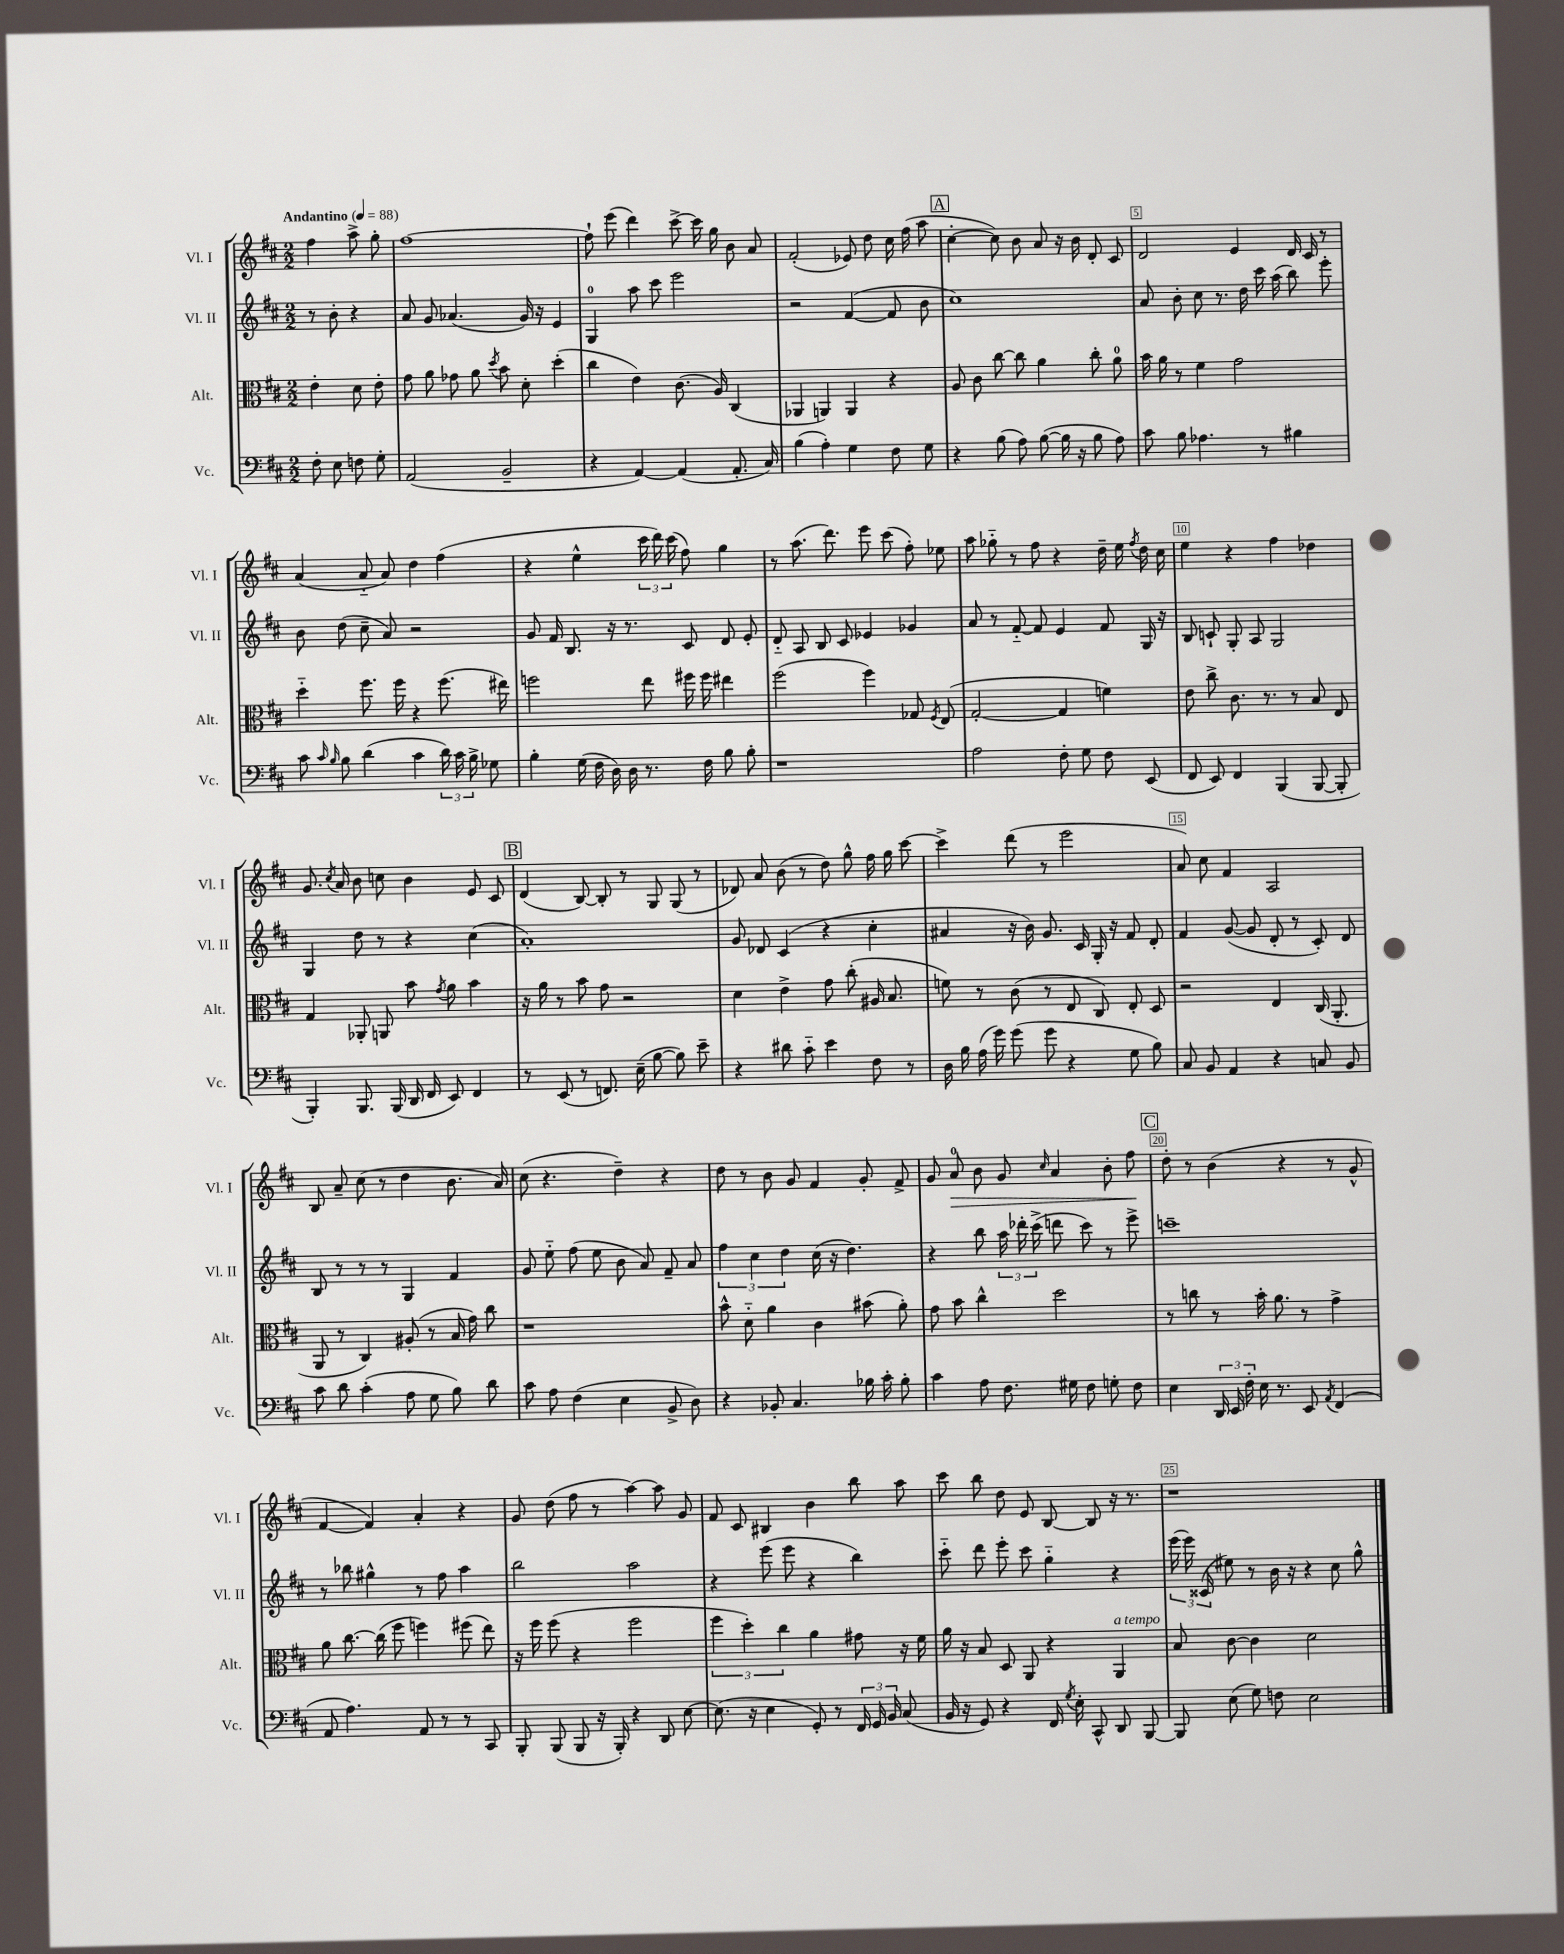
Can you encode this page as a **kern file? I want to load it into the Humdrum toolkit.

**kern	**kern	**kern	**kern	**dynam
*part4	*part3	*part2	*part1	*part1
*staff4	*staff3	*staff2	*staff1	*staff1
*I"Vc.	*I"Alt.	*I"Vl. II	*I"Vl. I	*
*I'Vc.	*I'Alt.	*I'Vl. II	*I'Vl. I	*
*clefF4	*clefC3	*clefG2	*clefG2	*
*k[f#c#]	*k[f#c#]	*k[f#c#]	*k[f#c#]	*
*M2/2	*M2/2	*M2/2	*M2/2	*
*MM88	*MM88	*MM88	*MM88	*
=	=	=	=	=
!	!	!	!LO:TX:a:B:t=Andantino	!
8F#'\	4e'\	8r	4ff#\	.
8E\	.	8b'\	.	.
8Fn\	8d\	4r	8aa^\	.
8G'\	8e'\	.	8gg'\	.
=1	=1	=1	=1	=1
(2AA/	8g\	8a/	[1ff#	.
.	8a\	8g/	.	.
.	8g-X\	(4.a-X/	.	.
.	8a\	.	.	.
.	8qdd/	.	.	.
2BB~/	8b\	.	.	.
.	8d'\	16g/)	.	.
.	.	16r	.	.
.	(4dd'\	4e/	.	.
=2	=2	=2	=2	=2
4r	4cc#\	4G/	8ff#`\]	.
.	.	.	(8eee\	.
[4AA/)	4e\)	8aa\	4ddd\)	.
.	.	8ccc#\	.	.
(4AA/]	(8.c#\	2eee\	[8ccc#^\	.
.	.	.	16ccc#\]	.
.	16A/)	.	16gg\	.
8.AA'/	(4C#/	.	8b\	.
.	.	.	8a/	.
16C#/)	.	.	.	.
=3	=3	=3	=3	=3
(4B\	4AA-X/	2r	(2f#'/	.
4A'\)	4AAn/)	.	.	.
4G\	4AA/	([4f#/	8e-X/)	.
.	.	.	8dd\	.
8F#\	4r	8f#/]	16cc#\	.
.	.	.	(16ff#\	.
8G\	.	8b\	8aa\	.
!!LO:REH:place=s1:t=A
=4	=4	=4	=4	=4
4r	8A/	1cc#)	[4cc#'\	.
.	8c#\	.	.	.
(8B\	[8cc#\	.	8cc#\])	.
8A\)	8cc#\]	.	8b\	.
([8B\	4a\	.	8a/	.
16B\]	.	.	16r	.
16r	.	.	16b\	.
8B\	8cc#'\	.	8d'/	.
8A\)	8a\	.	8c#/	.
=5	=5	=5	=5	=5
8c#\	16b\	8a/	2d/	.
.	16a\	.	.	.
8B\	8r	8b'\	.	.
4.A-X\	4f#\	8cc#\	.	.
.	.	8.r	.	.
.	2g\	.	4e/	.
.	.	16dd\	.	.
8r	.	16ccc#\	.	.
.	.	(16aa\	.	.
4B#X\	.	8bb\)	16d/	.
.	.	.	16c#/	.
.	.	8eee'\	8r	.
!!LO:LB:g=z
=6	=6	=6	=6	=6
8c#\	4dd\	8b\	(4a/	.
16qqc#/	.	.	.	.
16qqB/	.	.	.	.
8B\	.	(8dd\	.	.
(4d\	8.ff#\	8cc#~\	8a/	.
.	.	8a/)	8a/)	.
.	16ff#\	.	.	.
4c#\	4r	2r	4dd\	.
24d\)	(8.ff#\	.	(4ff#\	.
24c#\	.	.	.	.
24B^\	.	.	.	.
8G-X\	.	.	.	.
.	16ee#X\)	.	.	.
=7	=7	=7	=7	=7
4B'\	2ffn\	8g/	4r	.
.	.	16f#/	.	.
.	.	8.B/	.	.
(16G\	.	.	4ee^^\	.
16F#\	.	.	.	.
16D\)	.	16r	.	.
16D\	.	8.r	.	.
8.r	8ee\	.	24ccc#\	.
.	.	.	24ddd\)	.
.	.	.	(24ccc#\	.
.	16ff#X\	8c#/	8ff#\)	.
16F#\	16ff#\	.	.	.
8B\	4ee#X\	8d/	4gg\	.
8B'\	.	8e'/	.	.
=8	=8	=8	=8	=8
1r	(2ff#\	8d/	8r	.
.	.	8A/	(8.aa\	.
.	.	8B/	.	.
.	.	.	8.ddd\)	.
.	.	8c#/	.	.
.	4ff#\)	4e-X/	8eee\	.
.	.	.	(8ccc#\	.
.	8G-X/	4g-X/	8ff#'\)	.
.	8qF#/	.	.	.
.	(8E/	.	8ee-X\	.
=9	=9	=9	=9	=9
2A\	[2G'/	8a/	8aa\	.
.	.	8r	8gg-X\	.
.	.	[8f#/	8r	.
.	.	8f#/]	8ff#\	.
8F#'\	4G/]	4e/	4r	.
8G\	.	.	.	.
8F#\	4fn\)	8f#/	16dd~\	.
.	.	.	16ee\	.
.	.	.	8qff#/	.
(8EE/	.	16G/	16dd\	.
.	.	16r	16cc#\	.
=10	=10	=10	=10	=10
8FF#/	8e\	8B/	4ee\	.
8EE/)	8cc#^\	8cn`/	.	.
4FF#/	8.c#\	8G'/	4r	.
.	.	8A/	.	.
.	8.r	.	.	.
(4BBB/	.	2G/	4ff#\	.
.	8r	.	.	.
[8BBB/	8B/	.	4dd-X\	.
8BBB'/]	8E/	.	.	.
!!LO:LB:g=z
=11	=11	=11	=11	=11
4BBB'/)	4G/	4G/	8.g/	.
.	.	.	8qcc#/	.
.	.	.	16a/	.
8.BBB/	8AA-X'/	8dd\	8b\	.
.	8AAn/	8r	8ccn\	.
(16BBB/	.	.	.	.
16DD/	8b\	4r	4b\	.
16FF#/	.	.	.	.
.	8qg/	.	.	.
8EE/)	8a\	.	.	.
4FF#/	4b\	(4cc#\	8e/	.
.	.	.	8c#/	.
!!LO:REH:place=s1:t=B
=12	=12	=12	=12	=12
8r	16r	1a')	(4d/	.
.	16a\	.	.	.
(8EE/	8r	.	.	.
8r	8b\	.	[8B/)	.
8.FFn/)	8g\	.	8B'/]	.
.	2r	.	8r	.
(16E~\	.	.	.	.
[8B\	.	.	8G/	.
8B\])	.	.	(8G/	.
8e~\	.	.	8r	.
=13	=13	=13	=13	=13
4r	4d\	8g/	8d-X/)	.
.	.	8d-X/	8a/	.
8d#X\	4e^\	(4c#/	(8b\	.
8c#\	.	.	8r	.
4e\	8g\	4r	8dd\)	.
.	(8cc#'\	.	8gg^^\	.
8F#\	16A#X/	4cc#'\	16ff#\	.
.	8.B/	.	16gg\	.
8r	.	.	[8ccc#\	.
=14	=14	=14	=14	=14
16D\	8fn\)	4a#X/	4ccc#^\]	.
16B\	.	.	.	.
(16A\	8r	.	.	.
16g\)	.	.	.	.
(8g\	(8c#\	16r	(8ddd\	.
.	.	16b\)	.	.
8g\	8r	8.g/	8r	.
4r	8E/	.	2eee\	.
.	.	16c#/	.	.
.	8C#/)	16G'/	.	.
.	.	16r	.	.
8G\	8E'/	8f#/	.	.
8B\)	8D/	8d'/	.	.
=15	=15	=15	=15	=15
8C#/	2r	4f#/	8a/)	.
8BB/	.	.	8cc#\	.
4AA/	.	([8g/	4f#/	.
.	.	8g/]	.	.
4r	4E/	8d'/	2A/	.
.	.	8r	.	.
8Cn/	(16C#/	8c#'/)	.	.
.	8.AA'/	.	.	.
8BB/	.	8d/	.	.
!!LO:LB:g=z
=16	=16	=16	=16	=16
8c#\	8AA/	8B/	8B/	.
8d\	8r	8r	8a~/	.
(4c#'\	4C#/)	8r	(8cc#\	.
.	.	8r	8r	.
8A\	(8A#X'/	4G/	4dd\	.
8G\	8r	.	.	.
8B\)	16B/	4f#/	8.b\	.
.	16g\)	.	.	.
8d\	8cc#\	.	.	.
.	.	.	16a/)	.
=17	=17	=17	=17	=17
8c#\	1r	8g/	(8cc#\	.
8A\	.	8ee\	4.r	.
(4F#\	.	(8ff#\	.	.
.	.	8ee\	.	.
4E\	.	8b\	4dd~\)	.
.	.	8a/)	.	.
8BB^/	.	8f#~/	4r	.
8D\)	.	8a/	.	.
=18	=18	=18	=18	=18
4r	8b^^\	6ff#\	8dd\	.
.	8d\	.	8r	.
.	.	6cc#\	.	.
8BB-X'/	4a\	.	8b\	.
.	.	6dd\	.	.
4.C#/	.	.	8g/	.
.	4c#\	(16cc#\	4f#/	.
.	.	16r	.	.
.	.	4.dd\)	.	.
16B-X\	(8b#X\	.	8g'/	.
16c#'\	.	.	.	.
8B-'\	8a'\)	.	8f#^/	.
=19	=19	=19	=19	=19
4c#\	8g\	4r	8g/	.
!	!	!	!	!LO:HP:b
.	8b\	.	8a/	>
8A\	4cc#^^\	8bb\	8b\	.
8.F#\	.	24aa\	8g/	.
.	.	24ddd-X'\	.	.
.	.	(24ccc#^\	.	.
.	.	.	16qqcc#/	.
.	2dd\	8dddn\	4a/	.
16G#X\	.	.	.	.
8F#\	.	8ccc#\)	.	.
8Gn'\	.	8r	8b'\	.
8F#\	.	8eee^\	8ff#\	.
.	.	.	.	]
!!LO:REH:place=s1:t=C
=20	=20	=20	=20	=20
4E\	8r	1cccn~	8dd'\	.
.	8ccn\	.	8r	.
24DD/	8r	.	(4b\	.
24EE/	.	.	.	.
24F#'\	.	.	.	.
16E\	16b'\	.	.	.
8.r	8.a\	.	.	.
.	.	.	4r	.
8EE/	8r	.	.	.
8qAA/	.	.	.	.
(4FF#/	4g^\	.	8r	.
.	.	.	8g^^/	.
!!LO:LB:g=z
=21	=21	=21	=21	=21
8AA/	8a\	8r	[4f#/	.
4.A\)	[8.cc#\	8bb-X\	.	.
.	.	4gg#X^^\	4f#/])	.
.	(16cc#\]	.	.	.
.	8ff#\	.	.	.
8AA/	4ffn\)	8r	4a'/	.
8r	.	8ff#\	.	.
8r	(8ff#X\	4aa\	4r	.
8CC#/	8ee\)	.	.	.
=22	=22	=22	=22	=22
8BBB'/	16r	2bb\	8g/	.
.	16ff#\	.	.	.
(8BBB/	(8ff#\	.	(8dd\	.
8BBB/	4r	.	8ff#\	.
16r	.	.	8r	.
16BBB'/)	.	.	.	.
4r	2ff#\	2aa\	[4aa\)	.
8DD/	.	.	8aa\]	.
[8E\	.	.	8g/	.
=23	=23	=23	=23	=23
(8.E\]	6ff#\	4r	8f#/	.
.	.	.	8c#/	.
.	6dd'\)	.	.	.
16r	.	.	.	.
4E\	.	(8eee\	4B#X/	.
.	6cc#\	.	.	.
.	.	8eee\	.	.
8GG'/)	4a\	4r	4b\	.
8r	.	.	.	.
24FF#/	8g#X\	4bb\)	8bb\	.
24GG/	.	.	.	.
24BB/	.	.	.	.
(8C#/	16r	.	8aa\	.
.	16f#\	.	.	.
=24	=24	=24	=24	=24
16BB/	16a\	8ccc#\	8ccc#\	.
16r	16r	.	.	.
8GG/)	8B/	8ddd\	8bb\	.
4r	8D/	8eee'\	8dd\	.
.	8AA/	8ccc#\	8e/	.
16FF#/	4r	4gg\	[8B/	.
8qG/	.	.	.	.
16E'\	.	.	.	.
8CC#^^/	.	.	8B/]	.
!	!LO:TX:a:i:t=a tempo	!	!	!
8DD/	4AA/	4r	16r	.
.	.	.	8.r	.
[8BBB/	.	.	.	.
=25	=25	=25	=25	=25
8BBB/]	8B/	(24eee\	1r	.
.	.	24eee\)	.	.
.	.	(24c##X/	.	.
(8E\	[8c#\	8ee#X\)	.	.
8G\)	4c#\]	8r	.	.
8Fn\	.	16b\	.	.
.	.	16r	.	.
2E\	2d\	4r	.	.
.	.	8cc#\	.	.
.	.	8gg^^\	.	.
==	==	==	==	==
*-	*-	*-	*-	*-
